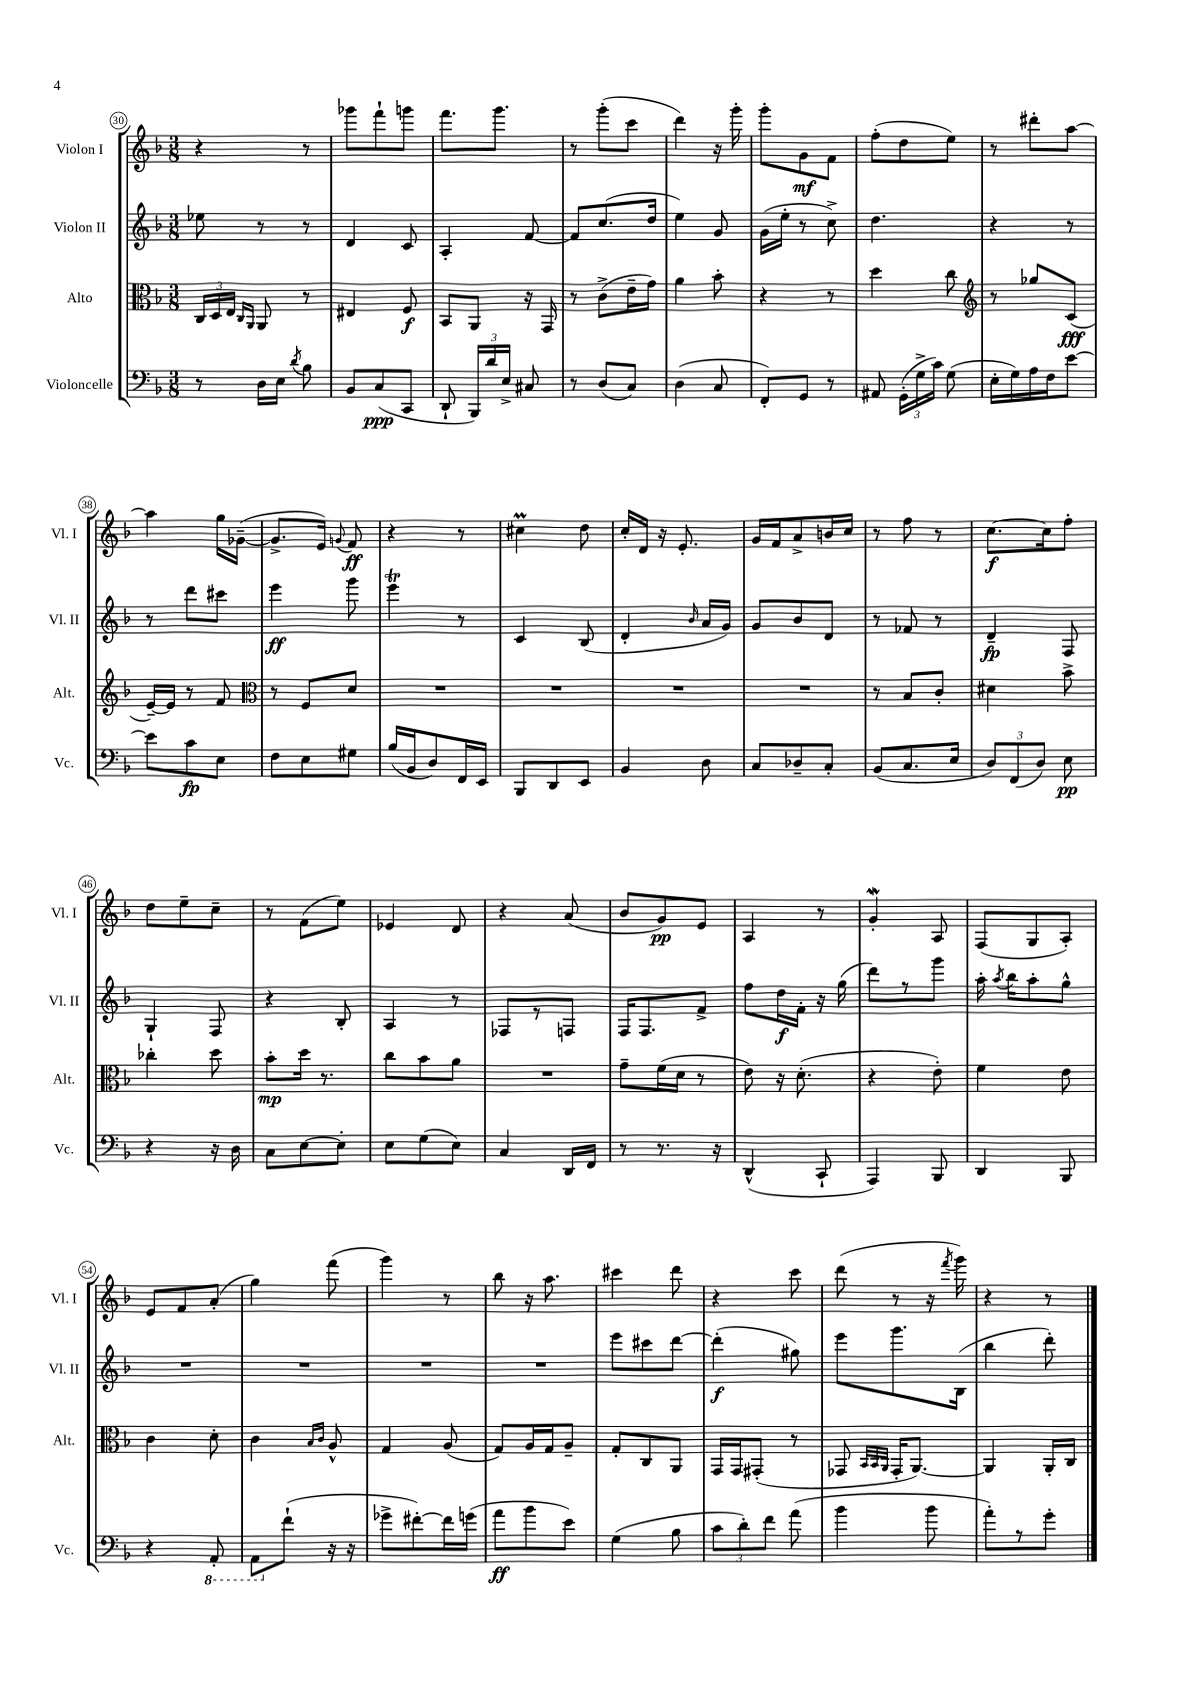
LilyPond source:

<<
\new StaffGroup <<
\new Staff = "s0" \with { instrumentName = "Violon I" shortInstrumentName = "Vl. I" } {
    \clef treble \key f \major \numericTimeSignature \time 3/8
    \autoBeamOff r4 r8 |
    ges'''8[ f'''8-! g'''8] |
    f'''8.[ g'''8.] |
    r8 g'''8[-.( c'''8] |
    d'''4) r16 g'''16-. |
    g'''8[-. g'8\mf f'8] |
    f''8[-.( d''8 e''8]) |
    r8 dis'''8[-. a''8]~ |
    a''4 g''16[ ges'16]~--( |
    ges'8.[-> e'16]) \appoggiatura { g'8 } f'8\ff |
    r4 r8 |
    cis''4\prall d''8 |
    c''16[-. d'16] r16 e'8.-. |
    g'16[ f'16 a'8-> b'16 c''16] |
    r8 f''8 r8 |
    c''8.[~\f c''16 f''8]-. |
    d''8[ e''8-- c''8]-- |
    r8 f'8[( e''8]) |
    ees'4 d'8 |
    r4 a'8( |
    bes'8[ g'8\pp) e'8] |
    a4 r8 |
    g'4-.\mordent a8 |
    f8[( g8 a8]-.) |
    e'8[ f'8 a'8]-.( |
    g''4) f'''8( |
    g'''4) r8 |
    bes''8 r16 a''8. |
    cis'''4 d'''8 |
    r4 c'''8 |
    d'''8( r8 r16 \acciaccatura { f'''8 } g'''16) |
    r4 r8 \bar "|." |
}
\new Staff = "s1" \with { instrumentName = "Violon II" shortInstrumentName = "Vl. II" } {
    \clef treble \key f \major \numericTimeSignature \time 3/8
    \autoBeamOff ees''8 r8 r8 |
    d'4 c'8 |
    a4-. f'8~ |
    f'8[ c''8.( d''16] |
    e''4) g'8 |
    g'16[( e''16]-. r8 c''8->) |
    d''4. |
    r4 r8 |
    r8 d'''8[ cis'''8] |
    e'''4\ff g'''8 |
    e'''4\trill r8 |
    c'4 bes8( |
    d'4-. \grace { bes'16 } a'16[ g'16]) |
    g'8[ bes'8 d'8] |
    r8 fes'8 r8 |
    d'4--\fp f8 |
    g4-! f8 |
    r4 bes8-. |
    a4 r8 |
    fes8[ r8 f8] |
    f16[ f8. f'8]-> |
    f''8[ d''16\f f'16]-. r16 g''16( |
    d'''8[) r8 g'''8] |
    a''16-. \acciaccatura { a''8 } bes''16[ a''8-. g''8]-^ |
    R4. |
    R4. |
    R4. |
    R4. |
    e'''8[ cis'''8 d'''8]~ |
    d'''4-.\f( gis''8) |
    e'''8[ g'''8. bes16]( |
    bes''4 d'''8-.) \bar "|." |
}
\new Staff = "s2" \with { instrumentName = "Alto" shortInstrumentName = "Alt." } {
    \clef alto \key f \major \numericTimeSignature \time 3/8
    \autoBeamOff \tuplet 3/2 { c16[ d16 e16] } \grace { c16[ a,16] } a,8 r8 |
    eis4 f8\f |
    bes,8[ a,8] r16 g,16 |
    r8 c'8[->( e'16-- g'16]) |
    a'4 bes'8-. |
    r4 r8 |
    d''4 c''8 |
    \clef treble r8 ges''8[ c'8]\fff( |
    e'16[~--) e'16] r8 f'8 |
    \clef alto r8 f8[ d'8] |
    R4. |
    R4. |
    R4. |
    R4. |
    r8 bes8[ c'8]-. |
    dis'4 bes'8-> |
    ces''4-. d''8 |
    bes'8[-.\mp d''16] r8. |
    c''8[ bes'8 a'8] |
    R4. |
    g'8[-- f'16( d'16] r8 |
    e'8) r16 d'8.-.( |
    r4 e'8-.) |
    f'4 e'8 |
    c'4 d'8-. |
    c'4 \grace { bes16[ c'16] } a8-^ |
    g4 a8( |
    g8[) a16 g16 a8]-- |
    g8[-. c8 a,8] |
    g,16[ g,16 gis,8]-.( r8 |
    ges,8 \grace { bes,32[ bes,32 a,32] } ges,16[-. a,8.]~) |
    a,4 a,16[-. c16] \bar "|." |
}
\new Staff = "s3" \with { instrumentName = "Violoncelle" shortInstrumentName = "Vc." } {
    \clef bass \key f \major \numericTimeSignature \time 3/8
    \autoBeamOff r8 d16[ e16] \acciaccatura { d'8 } bes8 |
    bes,8[ c8\ppp( c,8] |
    d,8-! \tuplet 3/2 { bes,,16[) d'16 e16]-> } cis8 |
    r8 d8[( c8]) |
    d4( c8 |
    f,8[-.) g,8] r8 |
    ais,8 \tuplet 3/2 { g,16[-.( g16-> c'16]) } g8( |
    e16[-. g16) a16 f16 e'8]~ |
    e'8[ c'8\fp e8] |
    f8[ e8 gis8] |
    bes16[( bes,16 d8) f,16 e,16] |
    bes,,8[ d,8 e,8] |
    bes,4 d8 |
    c8[ des8-- c8]-. |
    bes,8[( c8. e16] |
    \tuplet 3/2 { d8[) f,8( d8]) } e8\pp |
    r4 r16 d16 |
    c8[ e8~ e8]-. |
    e8[ g8( e8]) |
    c4 d,16[ f,16] |
    r8 r8. r16 |
    d,4-^( c,8-! |
    a,,4) bes,,8 |
    d,4 bes,,8 |
    r4 \ottava #-1 a,,8-. |
    a,,8[ \ottava #0 f'8]-!( r16 r16 |
    ges'8[-> fis'8~-.) fis'16 g'16]( |
    a'8[\ff bes'8 e'8]) |
    g4( bes8 |
    \tuplet 3/2 { c'8[ d'8-.) f'8] } a'8( |
    bes'4 bes'8 |
    a'8[-.) r8 g'8]-. \bar "|." |
}
>>
>>
\layout { \context { \Score currentBarNumber = #30 \override BarNumber.stencil = #(make-stencil-circler 0.1 0.3 ly:text-interface::print) } }
